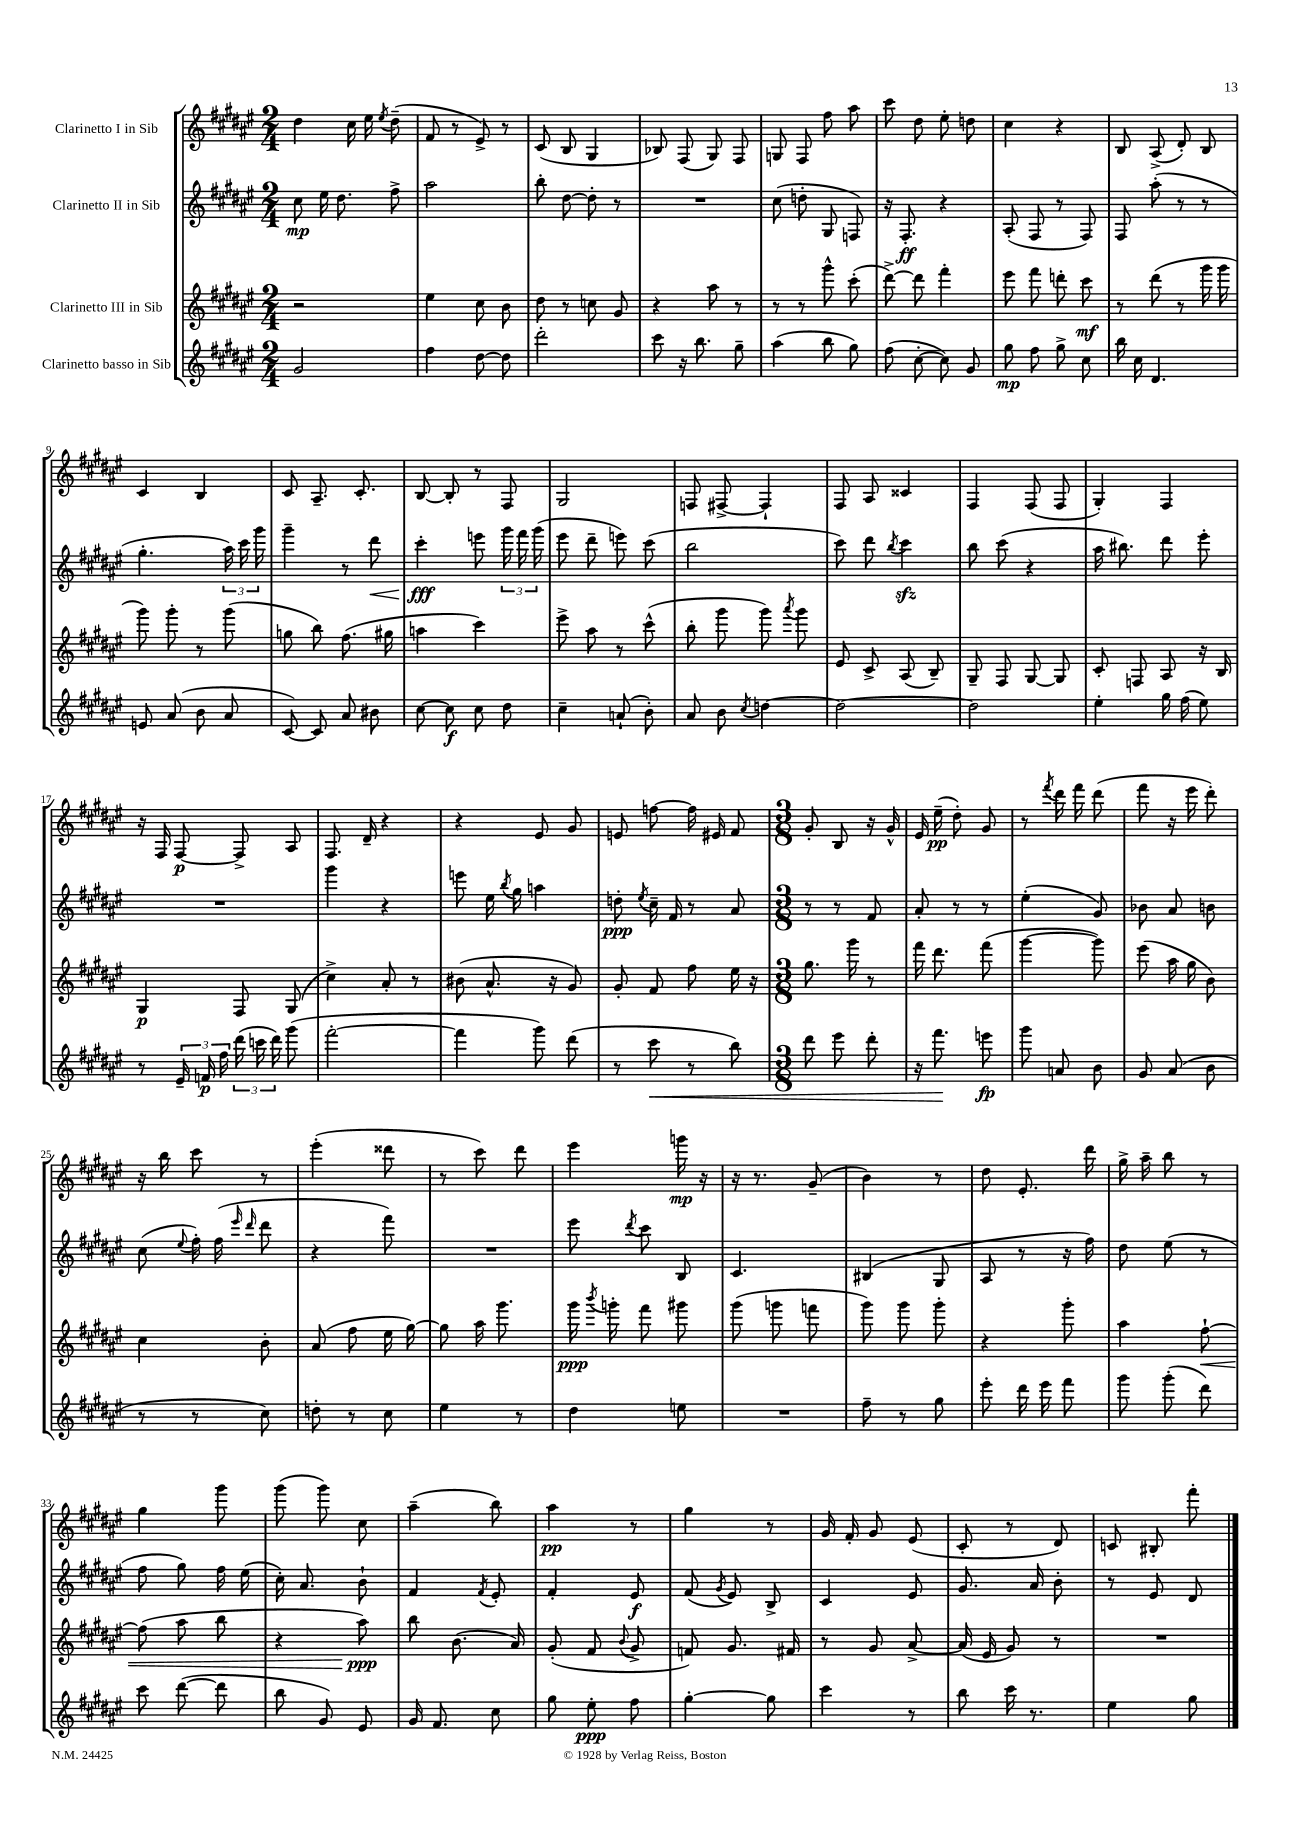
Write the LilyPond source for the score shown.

<<
\new StaffGroup <<
\new Staff = "s0" \with { instrumentName = "Clarinetto I in Sib" } {
    \clef treble \key fis \major \numericTimeSignature \time 2/4
    \autoBeamOff dis''4 cis''16 eis''16 \acciaccatura { eis''8 } dis''8--( |
    fis'8 r8 eis'8->) r8 |
    cis'8( b8 gis4 |
    bes8) fis8( gis8) fis8 |
    g8 fis8 fis''8 ais''8 |
    cis'''8 dis''8 eis''8-. d''8 |
    cis''4 r4 |
    b8 ais8->( dis'8-.) b8 |
    cis'4 b4 |
    cis'8 ais8.-- cis'8.-. |
    b8~ b8-. r8 fis8 |
    gis2 |
    f8 fis8~-> fis4-! |
    fis8 ais8 cisis'4 |
    fis4 fis8( fis8 |
    gis4-.) fis4 |
    r16 fis16 fis8~\p fis8-> ais8 |
    fis8. dis'16-- r4 |
    r4 eis'8 gis'8 |
    e'8 f''8~ f''16 eis'16 fis'8 |
    \numericTimeSignature \time 3/8 gis'8-. b8 r16 gis'16-^ |
    eis'16 eis''16--\pp( dis''8-.) gis'8 |
    r8 \acciaccatura { fis'''8 } dis'''16 fis'''16 dis'''8( |
    fis'''8 r16 eis'''16 dis'''8-.) |
    r16 b''16 cis'''8 r8 |
    eis'''4-.( disis'''8 |
    r8 cis'''8) dis'''8 |
    eis'''4 g'''16\mp r16 |
    r16 r8. gis'8--( |
    b'4) r8 |
    dis''8 eis'8.-. dis'''16 |
    gis''16-> ais''16-- b''8 r8 |
    gis''4 gis'''8 |
    gis'''8( gis'''8) cis''8 |
    ais''4--( b''8) |
    ais''4\pp r8 |
    gis''4 r8 |
    gis'16 fis'16-. gis'8 eis'8( |
    cis'8-. r8 dis'8) |
    c'8 bis8-. fis'''8-. \bar "|." |
}
\new Staff = "s1" \with { instrumentName = "Clarinetto II in Sib" } {
    \clef treble \key fis \major \numericTimeSignature \time 2/4
    \autoBeamOff cis''8\mp eis''16 dis''8. fis''8-> |
    ais''2 |
    b''8-. dis''8~ dis''8-. r8 |
    R2 |
    cis''8( d''8-. gis8 f8) |
    r16 fis8.-.\ff r4 |
    ais8-.( fis8 r8 fis8) |
    fis8 ais''8-.( r8 r8 |
    gis''4.-. \tuplet 3/2 { ais''16) cis'''16 gis'''16 } |
    gis'''4-- r8 dis'''8\< |
    cis'''4-.\fff\! e'''8 \tuplet 3/2 { gis'''16 fis'''16 gis'''16( } |
    eis'''8 dis'''8-- e'''8) cis'''8( |
    b''2 |
    cis'''8) dis'''8 \acciaccatura { b''8 } cis'''4\sfz |
    b''8 cis'''8( r4 |
    ais''16 bis''8.) dis'''8 eis'''8-. |
    R2 |
    gis'''4 r4 |
    e'''8 eis''16 \acciaccatura { b''8 } gis''16 a''4 |
    d''8-.\ppp \acciaccatura { eis''8 } cis''16-- fis'16 r8 ais'8 |
    \numericTimeSignature \time 3/8 r8 r8 fis'8 |
    ais'8-. r8 r8 |
    eis''4-.( gis'8) |
    bes'8 ais'8 b'8 |
    cis''8( \appoggiatura { eis''8 } fis''16-.) fis''16( \grace { eis'''16 dis'''16 } dis'''8 |
    r4 fis'''8) |
    R4. |
    eis'''8 \acciaccatura { dis'''8 } cis'''8 b8 |
    cis'4. |
    bis4( gis8 |
    ais8 r8 r16 fis''16) |
    dis''8 eis''8( r8 |
    fis''8 gis''8) fis''16 eis''16( |
    cis''16-.) ais'8. b'8-! |
    fis'4 \acciaccatura { fis'8 } eis'8-. |
    fis'4-. eis'8\f |
    fis'8( \acciaccatura { gis'8 } eis'8) b8-> |
    cis'4 eis'8 |
    gis'8. ais'16 b'8-. |
    r8 eis'8 dis'8 \bar "|." |
}
\new Staff = "s2" \with { instrumentName = "Clarinetto III in Sib" } {
    \clef treble \key fis \major \numericTimeSignature \time 2/4
    \autoBeamOff r2 |
    eis''4 cis''8 b'8 |
    dis''8 r8 c''8 gis'8 |
    r4 ais''8 r8 |
    r8 r8 gis'''8-^ cis'''8-.( |
    dis'''8~->) dis'''8 fis'''4-. |
    eis'''8 fis'''8 d'''8-. cis'''8\mf |
    r8 dis'''8( r8 gis'''16 gis'''16 |
    gis'''8) gis'''8-. r8 gis'''8( |
    g''8 b''8) fis''8.( gis''16 |
    a''4 cis'''4) |
    eis'''8-> ais''8 r8 cis'''8-^( |
    b''8-. gis'''8 gis'''8) \acciaccatura { ais'''8 } gis'''8 |
    eis'8 cis'8-> ais8( b8--) |
    gis8-- fis8 gis8~ gis8 |
    cis'8-. f8 ais8 r16 b16 |
    gis4\p fis8 gis8( |
    cis''4->) ais'8-. r8 |
    bis'8( ais'8.-^ r16 gis'8) |
    gis'8-. fis'8 fis''8 eis''16 r16 |
    \numericTimeSignature \time 3/8 gis''8. gis'''16 r8 |
    fis'''16 dis'''8. fis'''8( |
    gis'''4~ gis'''8) |
    eis'''8( ais''16 gis''16 b'8) |
    cis''4 b'8-. |
    ais'8( fis''8 eis''16 gis''16~) |
    gis''8 ais''16 gis'''8. |
    gis'''16\ppp \acciaccatura { b'''8 } g'''16-. fis'''8 gis'''8 |
    gis'''8( g'''8 f'''8 |
    gis'''8) gis'''8 gis'''8-. |
    r4 gis'''8-. |
    ais''4 fis''8~-!\< |
    fis''8( ais''8 b''8 |
    r4 ais''8\ppp\!) |
    b''8 b'8.( ais'16) |
    gis'8-.( fis'8 \appoggiatura { b'8 } gis'8-> |
    f'8) gis'8. fis'16 |
    r8 gis'8 ais'8~-> |
    ais'16( eis'16 gis'8) r8 |
    R4. \bar "|." |
}
\new Staff = "s3" \with { instrumentName = "Clarinetto basso in Sib" } {
    \clef treble \key fis \major \numericTimeSignature \time 2/4
    \autoBeamOff gis'2 |
    fis''4 dis''8~ dis''8 |
    dis'''2-. |
    cis'''8 r16 b''8. gis''8-- |
    ais''4( b''8 gis''8) |
    fis''8( cis''8~-. cis''8) gis'8 |
    gis''8\mp fis''8 gis''8-> cis''8 |
    b''16 cis''16 dis'4. |
    e'8 ais'8( b'8 ais'8 |
    cis'8~) cis'8 ais'8 bis'8 |
    cis''8~ cis''8\f cis''8 dis''8 |
    cis''4-- a'8-!( b'8-.) |
    ais'8 b'8 \acciaccatura { cis''8 } d''4~ |
    d''2~ |
    d''2 |
    eis''4-. gis''16 fis''16( eis''8) |
    r8 \tuplet 3/2 { eis'16-- f'16\p fis''16 } \tuplet 3/2 { dis'''16( c'''16 dis'''16) } gis'''8( |
    fis'''2~-. |
    fis'''4 gis'''8) dis'''8( |
    r8 cis'''8\< r8 b''8) |
    \numericTimeSignature \time 3/8 dis'''8 eis'''8 dis'''8-. |
    r16 fis'''8.\! e'''8\fp |
    gis'''8 a'8 b'8 |
    gis'8 ais'8( b'8 |
    r8 r8 cis''8) |
    d''8-. r8 cis''8 |
    eis''4 r8 |
    dis''4 e''8 |
    R4. |
    fis''8-- r8 gis''8 |
    eis'''8-. dis'''16 eis'''16 fis'''8 |
    gis'''8 gis'''8-.( dis'''8) |
    cis'''8 dis'''8~( dis'''8 |
    b''8 gis'8) eis'8 |
    gis'16 fis'8. cis''8 |
    gis''8 eis''8-.\ppp fis''8 |
    gis''4~-. gis''8 |
    cis'''4 r8 |
    b''8 cis'''16 r8. |
    eis''4 gis''8 \bar "|." |
}
>>
>>
